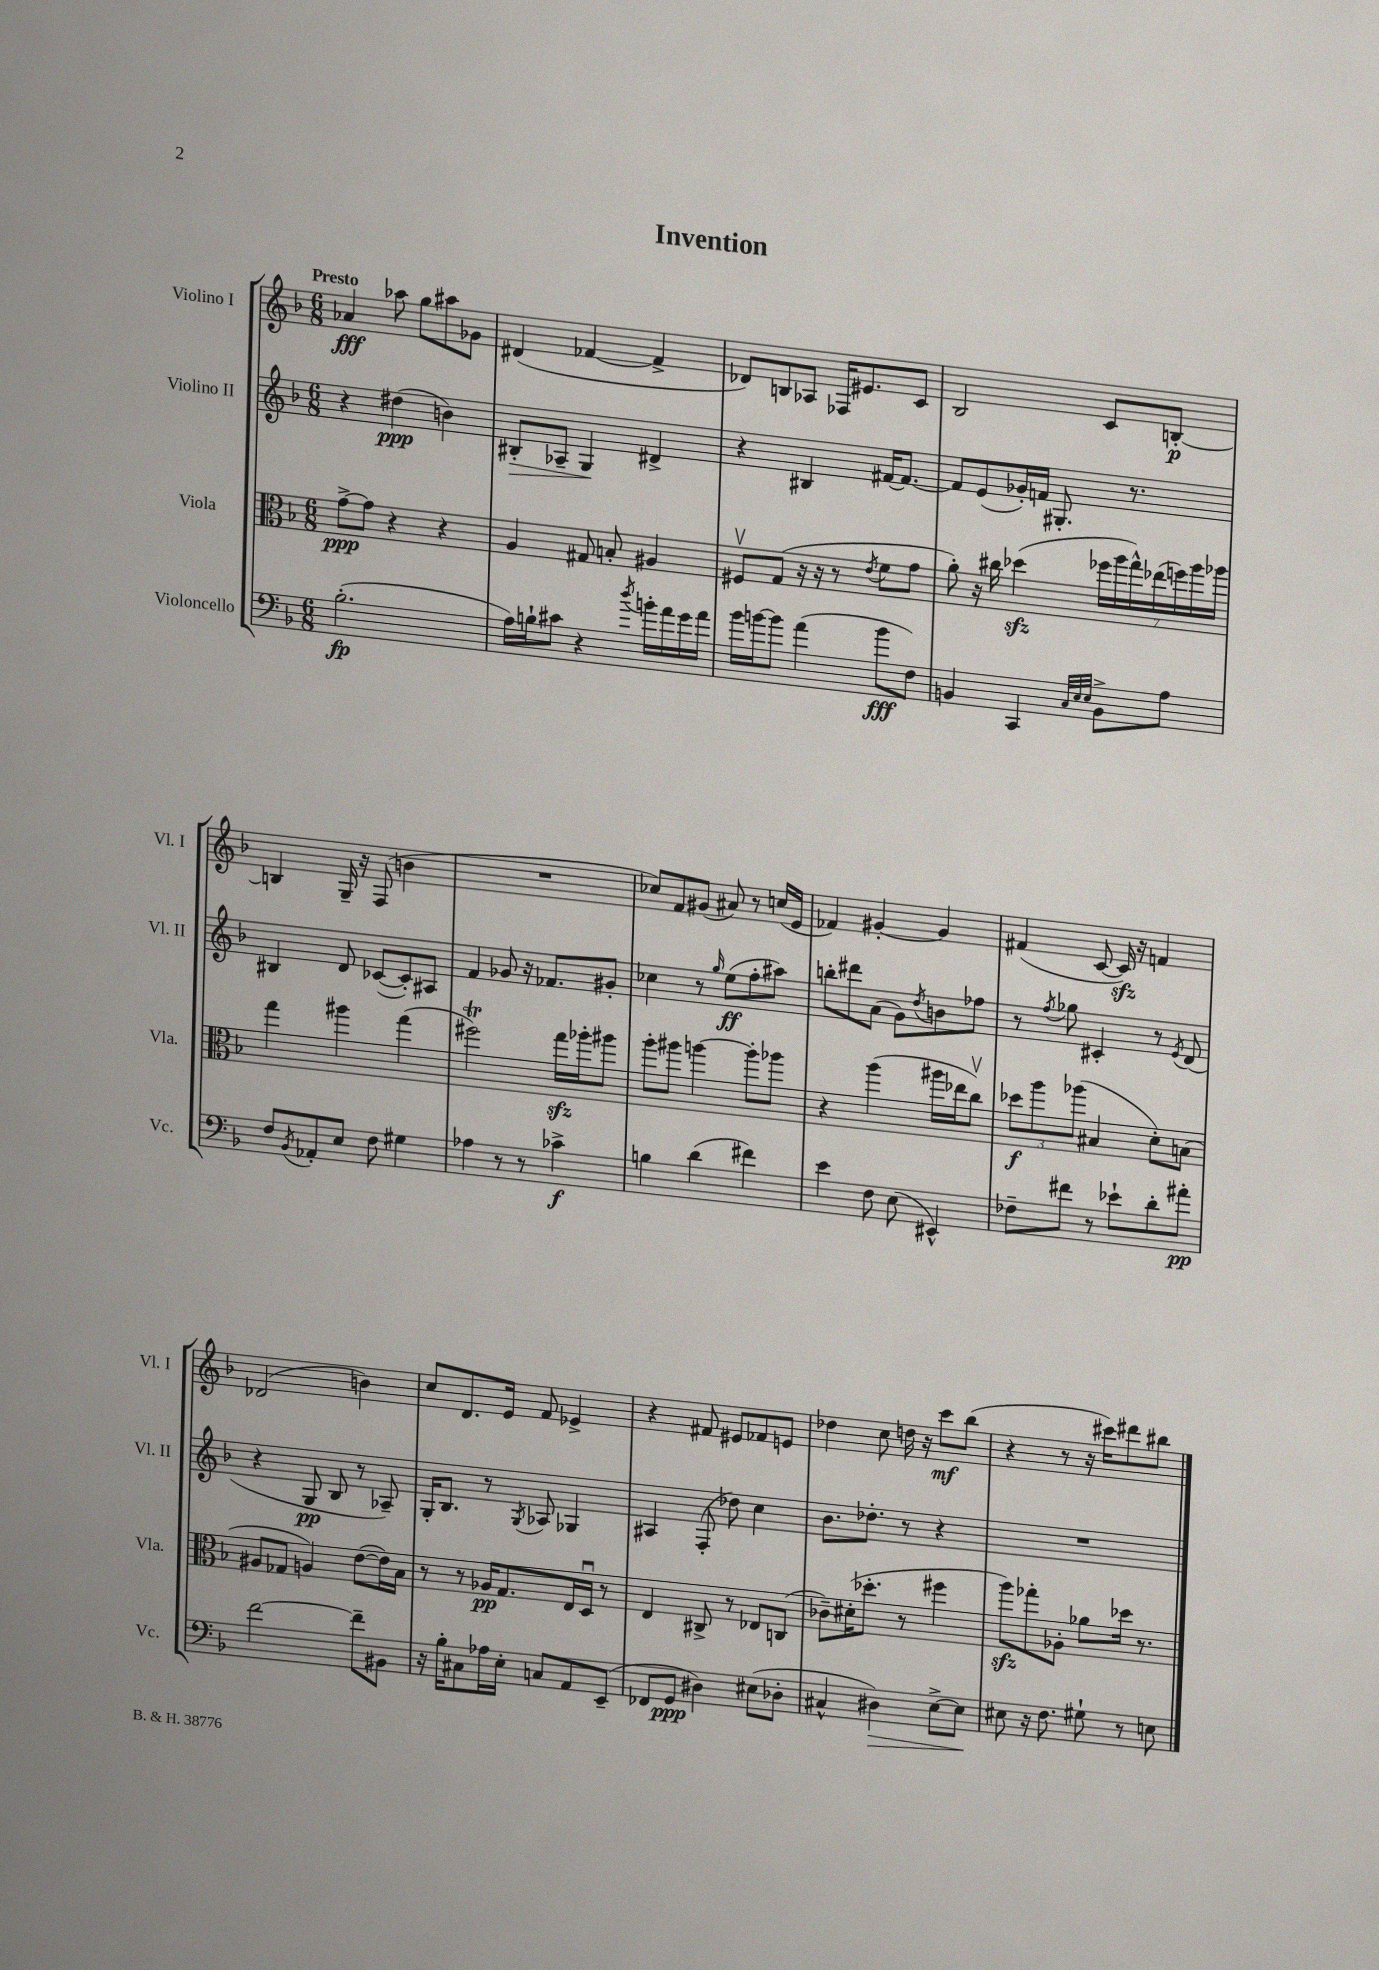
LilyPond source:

\header { title = "Invention" }
<<
\new StaffGroup <<
\new Staff = "s0" \with { instrumentName = "Violino I" shortInstrumentName = "Vl. I" } {
    \clef treble \key f \major \numericTimeSignature \time 6/8 \tempo "Presto"
    aes'4\fff aes''8 g''8 ais''8 ges'8 |
    dis'4( fes'4~ fes'4-> |
    des'8) b8 aes8 fes16 eis'8. c'8 |
    bes2 c'8 b8~-.\p |
    b4 g16-- r16 f8( b'4 |
    R2. |
    ces''8) f'8 gis'8( ais'8) r8 c''16( e'16 |
    fes'4) gis'4~-. gis'4 |
    fis'4( c'8~ c'16\sfz) r16 f'4 |
    des'2( b'4) |
    c''8 d'8. e'16 f'8 ees'4-> |
    r4 fis'8 eis'8 fes'8 e'8 |
    des''4 c''8 d''16 r16 c'''8\mf bes''8( |
    r4 r8 r16 cis'''16) dis'''8 bis''8 \bar "|." |
}
\new Staff = "s1" \with { instrumentName = "Violino II" shortInstrumentName = "Vl. II" } {
    \clef treble \key f \major \numericTimeSignature \time 6/8
    r4 dis''4\ppp( b'4) |
    bis8-.\> aes8-- g4\! dis'4-> |
    r4 bis4 fis'16~ fis'8.~ |
    fis'8 e'8( ges'16-.) f'16 gis8.-. r8. |
    bis4 d'8 ces'8~( ces'8-.) ais8 |
    f'4 ges'8 r16 fes'8. gis'8-. |
    ces''4 r8 \grace { g''16 } e''8\ff( f''8-. ais''8) |
    b''8-. dis'''8 a'8( g'8) \acciaccatura { d''8 } b'8 fes''8 |
    r8 \acciaccatura { f''8 } ges''8 cis'4-. r8 \acciaccatura { e'8 } d'8( |
    r4 g8\pp bes8 r8 aes8--) |
    g16-. bes8. r8 \acciaccatura { g8 } aes8 ges4 |
    ais4 f8-.( des''8) c''4 |
    bes'8. des''8.-. r8 r4 |
    R2. \bar "|." |
}
\new Staff = "s2" \with { instrumentName = "Viola" shortInstrumentName = "Vla." } {
    \clef alto \key f \major \numericTimeSignature \time 6/8
    g'8~->\ppp g'8 r4 r4 |
    a4 gis8 b8-. ais4 |
    fis8\upbow g8( r16 r16 r8 \acciaccatura { e'8 } f'8 g'8 |
    a'8-.) r16 cis''16 des''4\sfz( \tuplet 7/4 { fes''16 a''16 g''16-^) ees''16( f''16) a''16 aes''16 } |
    g''4 ais''4 g''4( |
    fis''2\trill) g''16\sfz aes''16-. ais''8 |
    a''8-. ais''8 a''4~ a''8-. aes''8 |
    r4 a''4( ais''16 ees''16 c''8\upbow) |
    \tuplet 3/2 { des''8\f a''8 aes''8( } bis4 d'8-.) b8( |
    ais8 ges8 a4) e'8~( e'16) bes16 |
    r8 r8 aes16\pp g8. e16 d16\downbow r8 |
    e4 cis8-> r8 ees8 c8( |
    ces'8--) dis'16-.( des''8.-. r8 fis''4 |
    a''8\sfz) ges''8-. aes8-. aes'8 des''16 r8. \bar "|." |
}
\new Staff = "s3" \with { instrumentName = "Violoncello" shortInstrumentName = "Vc." } {
    \clef bass \key f \major \numericTimeSignature \time 6/8
    bes2.-.\fp( |
    a16) b16-! cis'8 r4 \acciaccatura { d''8 } b'16-. a'16 g'16 a'16 |
    bes'16 b'16~ b'8 a'4( b'8\fff f8) |
    b,4 c,4 \grace { c32 e32 e32 } b,8-> a8 |
    f8 \acciaccatura { bes,8 } aes,8-. e8 f8 gis4 |
    aes4 r8 r8 ces'4->\f |
    b4 d'4( fis'4) |
    e'4 f8 e8( eis,4-^) |
    fes8-- fis'8 r8 ees'8-! d'8-. ais'8-.\pp |
    f'2~ f'8-- bis,8 |
    r16 bes16-. cis8 aes16 e16-. c8 a,8 e,8--( |
    fes,8 g,8\ppp dis4) eis8( des8-. |
    cis4-^ dis4\>) e8~-> e8\! |
    eis8 r16 f8. gis8-! r8 e8 \bar "|." |
}
>>
>>
\layout { \context { \Score \remove "Bar_number_engraver" } }
